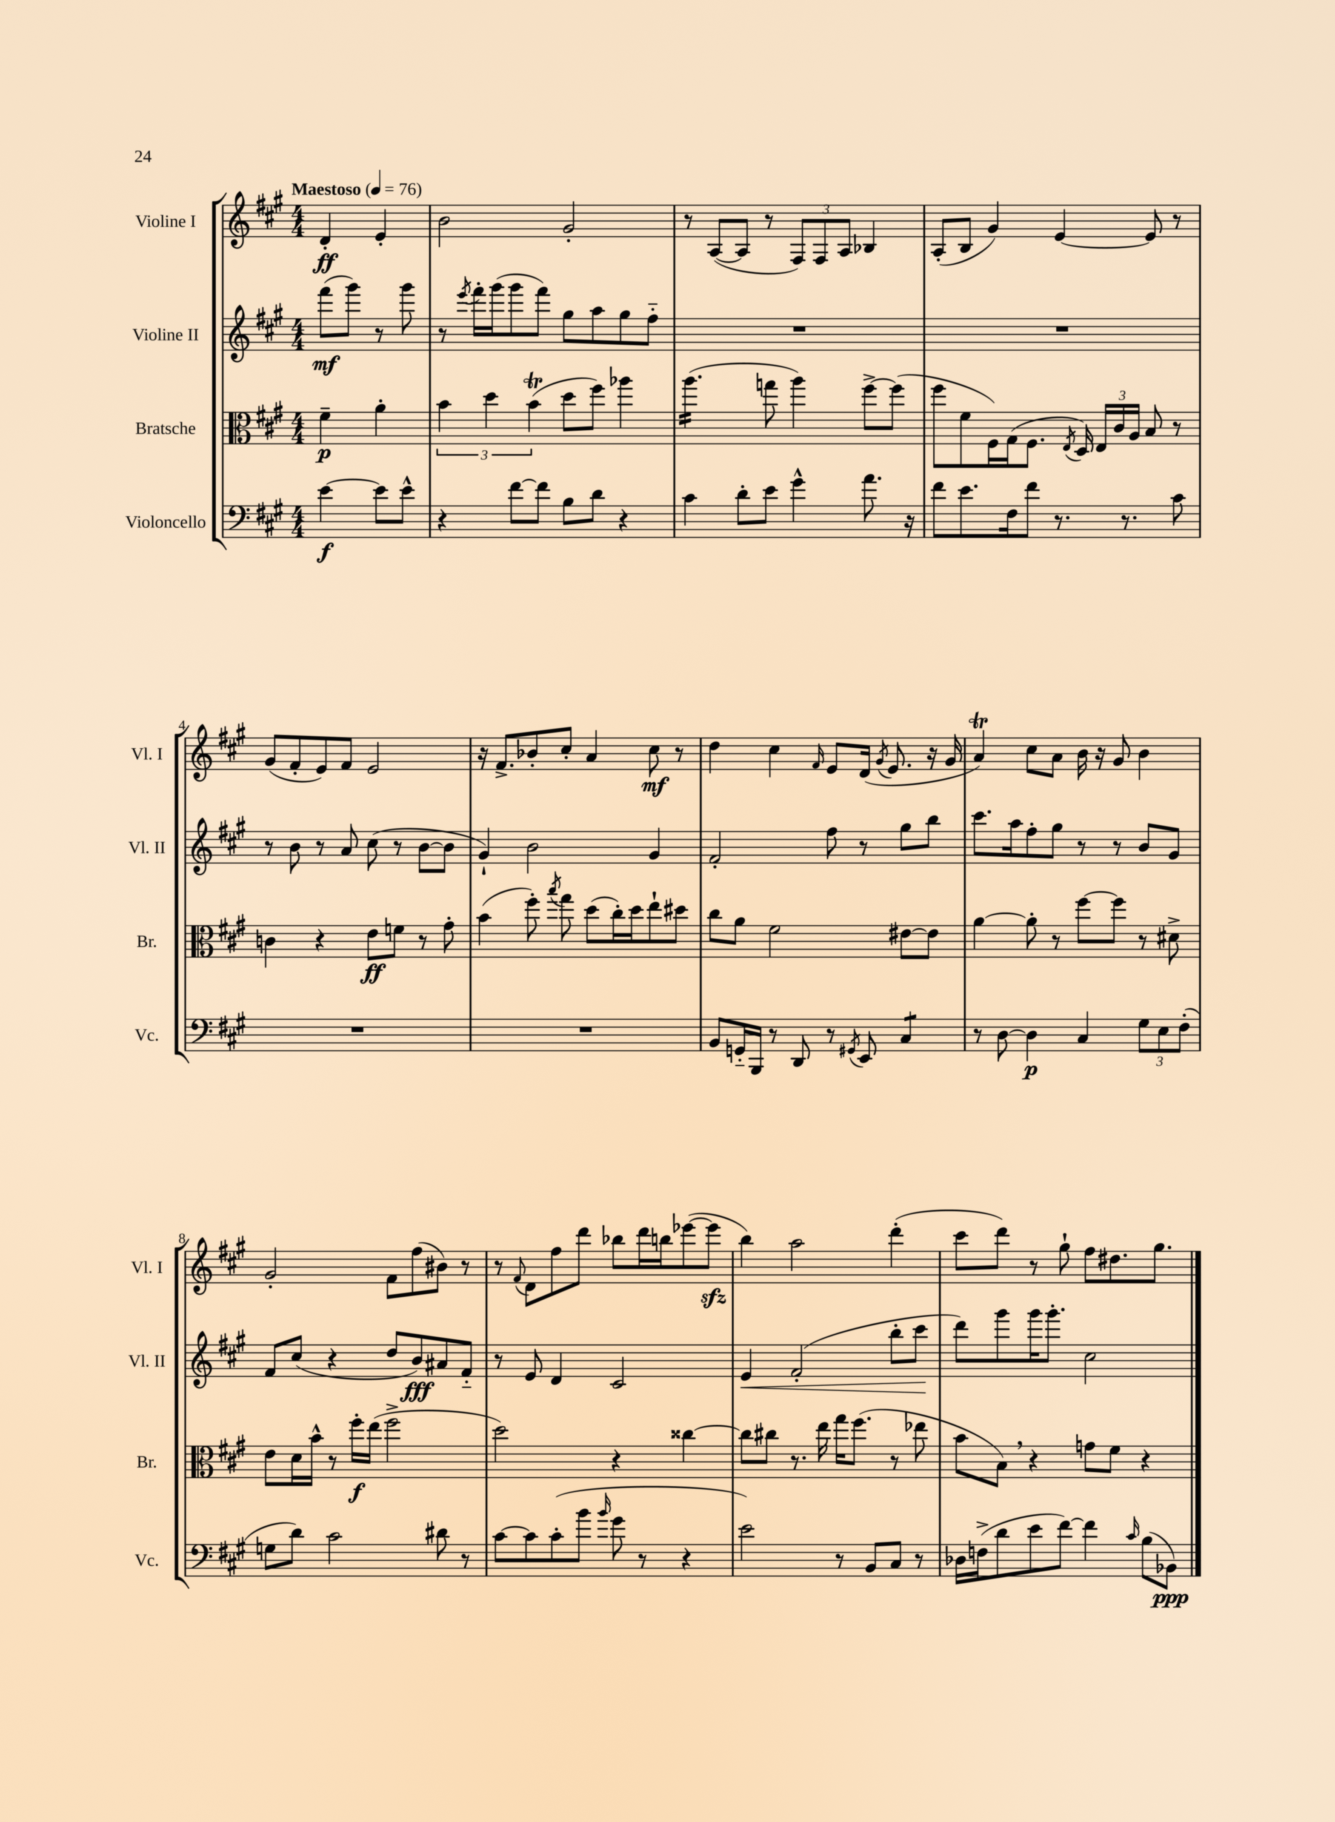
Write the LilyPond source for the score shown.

<<
\new StaffGroup <<
\new Staff = "s0" \with { instrumentName = "Violine I" shortInstrumentName = "Vl. I" } {
    \clef treble \key a \major \numericTimeSignature \time 4/4 \partial 2 \tempo "Maestoso" 4 = 76
    \autoBeamOff d'4-.\ff e'4-. |
    b'2 gis'2-. |
    r8 a8[~( a8] r8 \tuplet 3/2 { fis8[) fis8 a8] } bes4 |
    a8[-.( b8] gis'4) e'4~ e'8 r8 |
    gis'8[( fis'8-. e'8) fis'8] e'2 |
    r16 fis'8.[-> bes'8-. cis''8]-. a'4 cis''8\mf r8 |
    d''4 cis''4 \grace { fis'16 } e'8[ d'16]( \acciaccatura { gis'8 } e'8. r16 gis'16 |
    a'4\trill) cis''8[ a'8] b'16 r16 gis'8 b'4 |
    gis'2-. fis'8[ fis''8( bis'8]) r8 |
    r8 \appoggiatura { fis'8 } d'8[ fis''8 d'''8] bes''8[ d'''16 b''16 ees'''8~( ees'''8]\sfz |
    b''4) a''2 d'''4-.( |
    cis'''8[ d'''8]) r8 gis''8-! fis''8[ dis''8. gis''8.] \bar "|." |
}
\new Staff = "s1" \with { instrumentName = "Violine II" shortInstrumentName = "Vl. II" } {
    \clef treble \key a \major \numericTimeSignature \time 4/4 \partial 2
    \autoBeamOff fis'''8[\mf( gis'''8]) r8 gis'''8 |
    r8 \acciaccatura { e'''8 } fis'''16[-. gis'''16( gis'''8 fis'''8]) gis''8[ a''8 gis''8 fis''8]-_ |
    R1 |
    R1 |
    r8 b'8 r8 a'8 cis''8( r8 b'8[~ b'8] |
    gis'4-!) b'2 gis'4 |
    fis'2-. fis''8 r8 gis''8[ b''8] |
    cis'''8.[ a''16 fis''8-. gis''8] r8 r8 b'8[ gis'8] |
    fis'8[ cis''8]( r4 d''8[ b'8\fff) ais'8 fis'8]-_ |
    r8 e'8 d'4 cis'2 |
    e'4\< fis'2-.( b''8[-. cis'''8]\! |
    d'''8[) gis'''8 gis'''16 gis'''8.]-. cis''2 \bar "|." |
}
\new Staff = "s2" \with { instrumentName = "Bratsche" shortInstrumentName = "Br." } {
    \clef alto \key a \major \numericTimeSignature \time 4/4 \partial 2
    \autoBeamOff fis'4--\p a'4-. |
    \tuplet 3/2 { b'4 d''4 b'4\trill( } d''8[ fis''8]) aes''4 |
    a''4.:16( g''8 a''4) fis''8[~-> fis''8]( |
    fis''8[ fis'8 fis16) gis16( fis8.] \acciaccatura { e8 } d16) \tuplet 3/2 { e16[ cis'16 a16] } b8 r8 |
    c'4 r4 e'8[\ff f'8] r8 gis'8-. |
    b'4( fis''8-.) \acciaccatura { b''8 } gis''8 d''8[( cis''16-.) d''16 e''8-! dis''8] |
    cis''8[ a'8] fis'2 eis'8[~ eis'8] |
    a'4~ a'8-. r8 fis''8[~ fis''8] r8 dis'8-> |
    e'8[ d'16 b'16]-^ r8 fis''16[-.\f e''16]( fis''2-> |
    d''2) r4 cisis''4~ |
    cisis''8[ cis''8] r8. e''16 gis''16[ fis''8.]( r8 ees''8 |
    b'8[ b8]) \breathe r4 g'8[ fis'8] r4 \bar "|." |
}
\new Staff = "s3" \with { instrumentName = "Violoncello" shortInstrumentName = "Vc." } {
    \clef bass \key a \major \numericTimeSignature \time 4/4 \partial 2
    \autoBeamOff e'4~\f e'8[ e'8]-^ |
    r4 fis'8[~ fis'8] b8[ d'8] r4 |
    cis'4 d'8[-. e'8] gis'4-^ a'8. r16 |
    fis'8[ e'8. fis16 fis'8] r8. r8. cis'8 |
    R1 |
    R1 |
    b,8[ g,16-_ b,,16] r8 d,8 r8 \acciaccatura { gis,8 } e,8 cis4:8 |
    r8 d8~ d4\p cis4 \tuplet 3/2 { gis8[ e8 fis8]-.( } |
    g8[ d'8]) cis'2 dis'8 r8 |
    cis'8[~ cis'8 cis'8-.( b'8] \grace { b'16 } gis'8 r8 r4 |
    e'2) r8 b,8[ cis8] r8 |
    des16[ f16->( d'8 e'8 fis'8]~) fis'4 \grace { cis'16 } b8[( bes,8]\ppp) \bar "|." |
}
>>
>>
